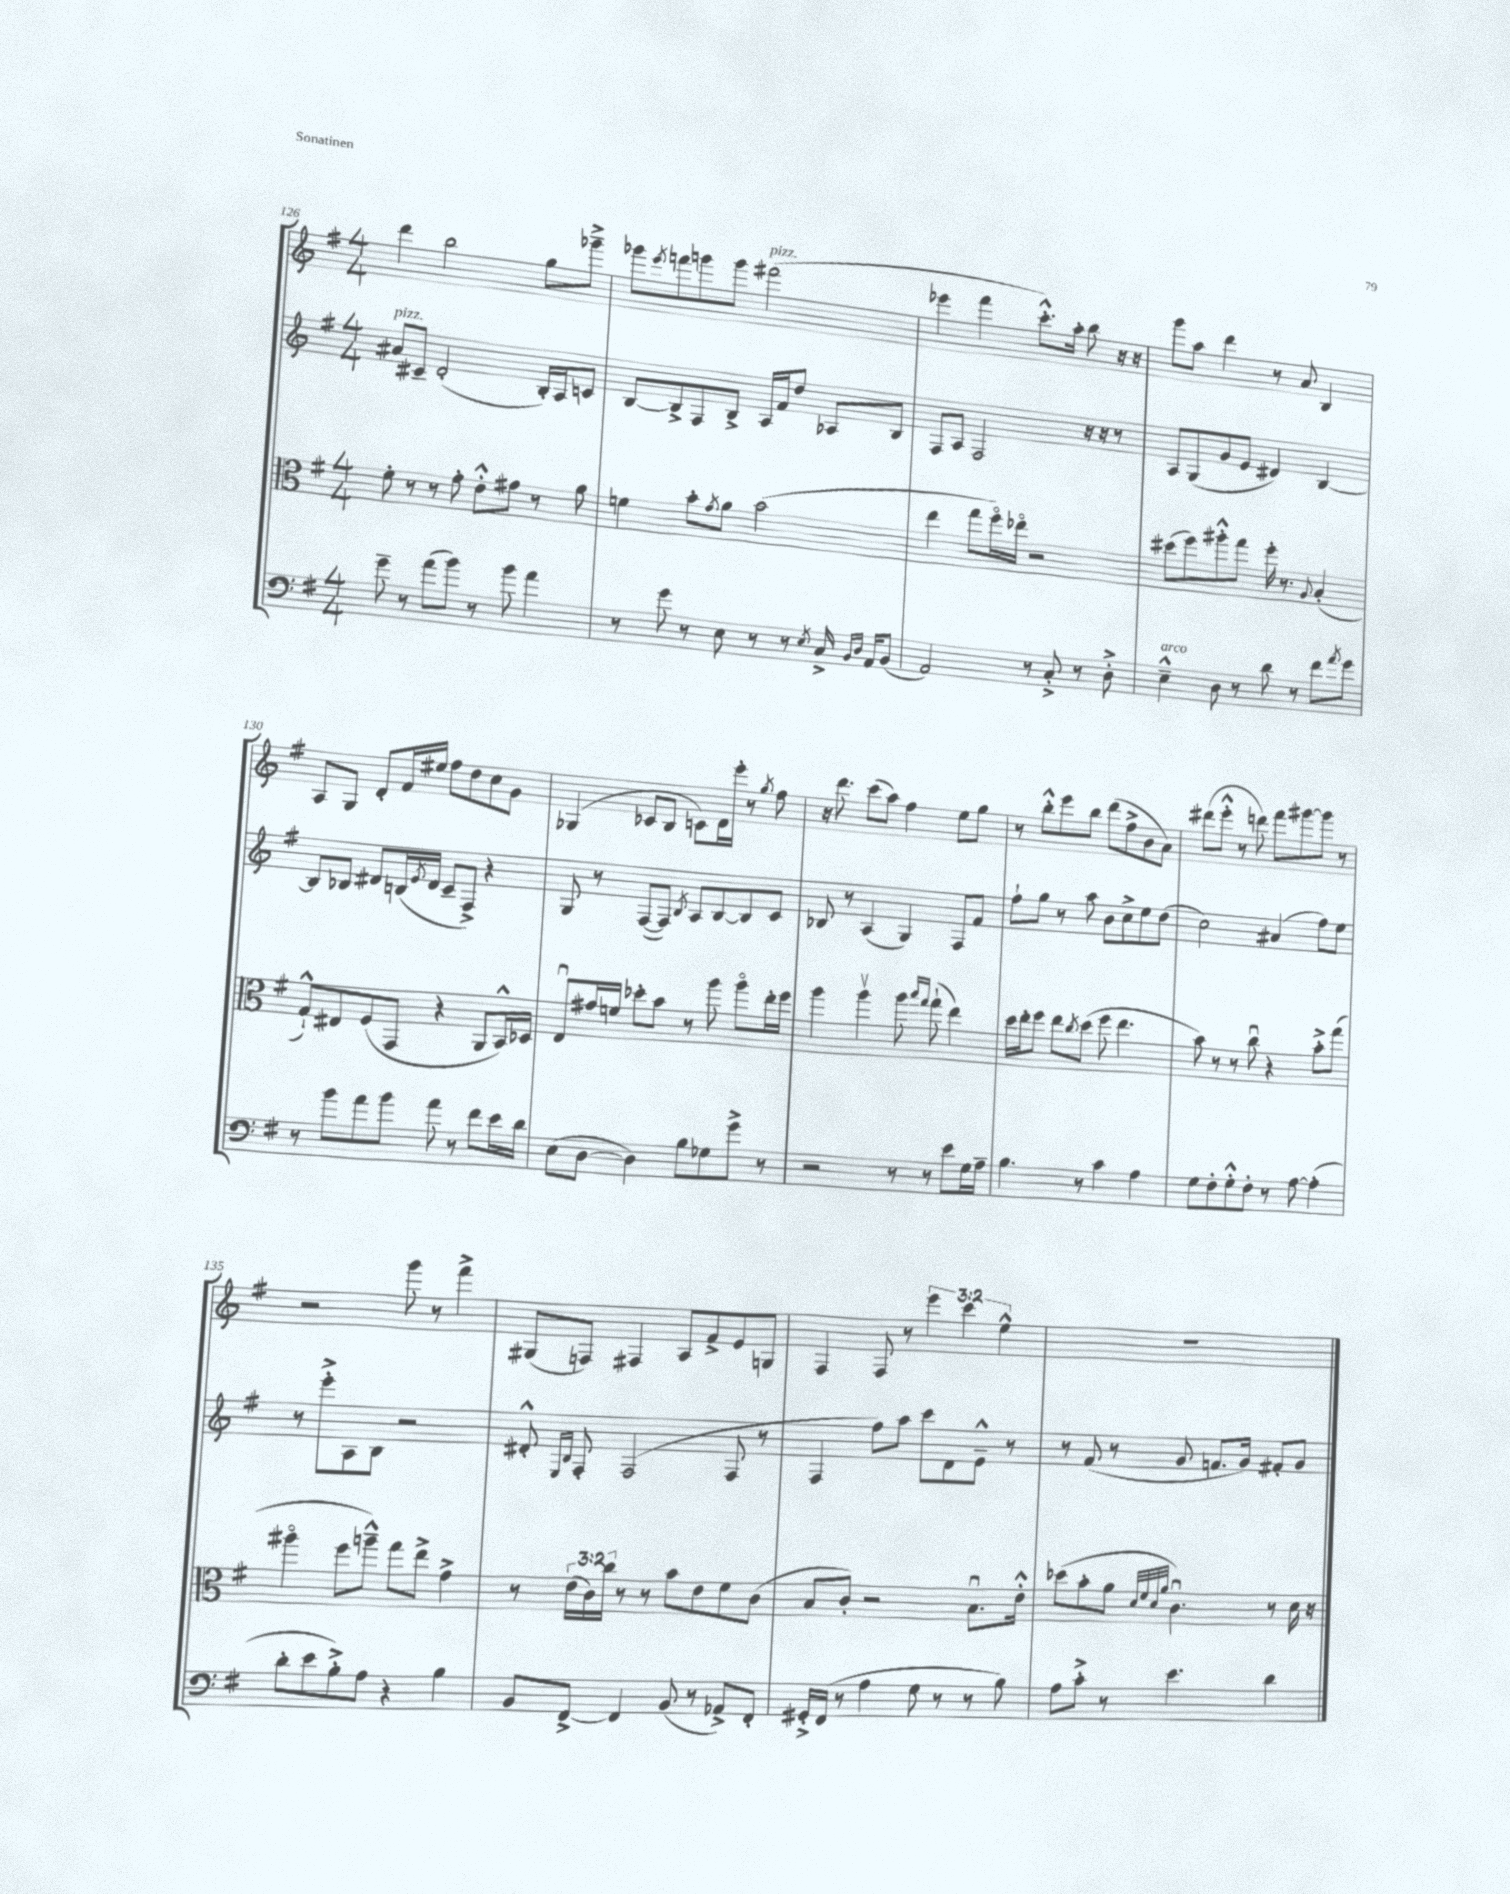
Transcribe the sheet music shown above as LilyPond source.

<<
\new StaffGroup <<
\new Staff = "s0" {
    \clef treble \key g \major \numericTimeSignature \time 4/4 \override Staff.TupletNumber.text = #tuplet-number::calc-fraction-text
    d'''4 b''2 g''8 ges'''8---> |
    ges'''8 \acciaccatura { e'''8 } f'''8 g'''8 g'''8 fis'''2^\markup { \italic "pizz." }( |
    ees'''4 fis'''4 c'''8.-.-^) a''16-. b''8 r16 r16 |
    g'''8 a''8 d'''4 r8 a'8 b4 |
    a8 g8 d'8-. fis'16 eis''16 fis''8 d''8 c''8 g'8 |
    ges4( ces'8 b8 c'8) d'16 e'''16-. r8 \acciaccatura { g''8 } fis''8 |
    r16 d'''8. c'''8( a''8) fis''4 e''8 g''8 |
    r8 b''8-.-^ e'''8 b''8 d'''8( fis''8-> b'8 a'8) |
    dis'''8( e'''8-.-^ r8 d'''8) fis'''8 gis'''8~ gis'''8 r8 |
    r2 g'''8 r8 fis'''4-> |
    gis8( f8) fis4 a8 fis'8-> e'8 g8 |
    fis4 fis8 r8 \tuplet 3/2 { e'''4 c'''4 e''4-^ } |
    R1 \bar "|." |
}
\new Staff = "s1" {
    \clef treble \key g \major \numericTimeSignature \time 4/4
    ais'8^\markup { \italic "pizz." } cis'8-- d'2-.( b16-.) a16 c'8 |
    b8~ b8-> fis8 b8-> a16 fis'16 d''8 aes8 b8 |
    fis8 a8 fis2 r16 r16 r8 |
    a8 g8( g'8 e'8 dis'4) b4~ |
    b8 bes8 dis'8 b16( \acciaccatura { e'8 } dis'16 c'8-- fis8->) r4 |
    g8 r8 fis8~( fis8) \acciaccatura { b8 } a8 b8~ b8 c'8 |
    bes8 r8 a4( g4) fis8 fis'8 |
    fis''8-! g''8 r8 a''8 b'8 c''8-> e''8 d''8( |
    c''2) ais'4( fis''8) e''8 |
    r8 e'''8-.-> a8 b8 r2 |
    dis'8-.-^ \grace { e16 b16 } fis8-. fis2( fis8 r8 |
    fis4 fis''8) a''8 c'''8 d'8 e'8---^ r8 |
    r8 fis'8( r8 g'8 f'8. g'16) fis'8-. g'8 \bar "|." |
}
\new Staff = "s2" {
    \clef alto \key g \major \numericTimeSignature \time 4/4 \override Staff.TupletNumber.text = #tuplet-number::calc-fraction-text
    fis'8-. r8 r8 g'8-. e'8-.-^ gis'8 r8 a'8 |
    f'4 b'8-. \acciaccatura { g'8 } a'8 b'2( |
    e''4 g''8 fis''16\flageolet) ees''16\flageolet r2 |
    dis''8( fis''8) ais''8-.-^ g''8 fis''16-. r8. \appoggiatura { a8 } b4-.( |
    g8-!-^) eis8 fis8( g,8 r4 a,8 b,16-^) des16 |
    e8\downbow gis'16 f'16 des''8-. b'8 r8 a''8 a''8\flageolet e''16-. fis''16 |
    a''4 a''4\upbow a''8 \grace { b''16 g''16 } g''8-!( e''4) |
    d''16 e''16-. fis''8 e''8 \acciaccatura { c''8 } d''8( fis''8 e''4. |
    b'8) r8 r8 c''8\downbow r4 b'8-.-> g''8( |
    ais''4\flageolet fis''8 a''8---^) g''8 e''8-> g'4-> |
    r8 \tuplet 3/2 { e'16( c'16) c''16 } r8 r8 b'8 e'8 fis'8 c'8( |
    b8 c'8-.) r2 b8.\downbow e'16-.-^ |
    des''8( b'8-. a'8 \grace { d'32 fis'32 d'32 a'32 } c'4.\downbow) r8 d'16 r16 \bar "|." |
}
\new Staff = "s3" {
    \clef bass \key g \major \numericTimeSignature \time 4/4
    g'8-- r8 a'8( b'8) r8 b'8 a'4 |
    r8 g'8 r8 e8 r8 r8 \acciaccatura { e8 } c16-> \grace { b,16 d16 } a,16 b,8( |
    a,2) r8 c8-.-> r8 d8-.-> |
    e4---^^\markup { \italic "arco" } d8 r8 d'8 r8 fis'8 \acciaccatura { a'8 } g'8 |
    r8 b'8 a'8 b'8 a'8 r8 fis'8 e'16 d'16 |
    e8( d8~ d4) b8 ges8 g'8-> r8 |
    r2 r8 r8 e'8 g16 a16-- |
    b4. r8 c'4 a4 |
    g8 fis8-. g8-.-^ fis8-. r8 a8~ a4-.( |
    d'8-. e'8 b8-.->) a8 r4 b4 |
    b,8 fis,8~-> fis,4 b,8( r8 aes,8->) fis,8-. |
    gis,16-.-> fis,16( r8 a4 g8 r8 r8 b8) |
    a8 c'8-.-> r8 e'4. d'4 \bar "|." |
}
>>
>>
\layout { \context { \Score currentBarNumber = #126 } }
